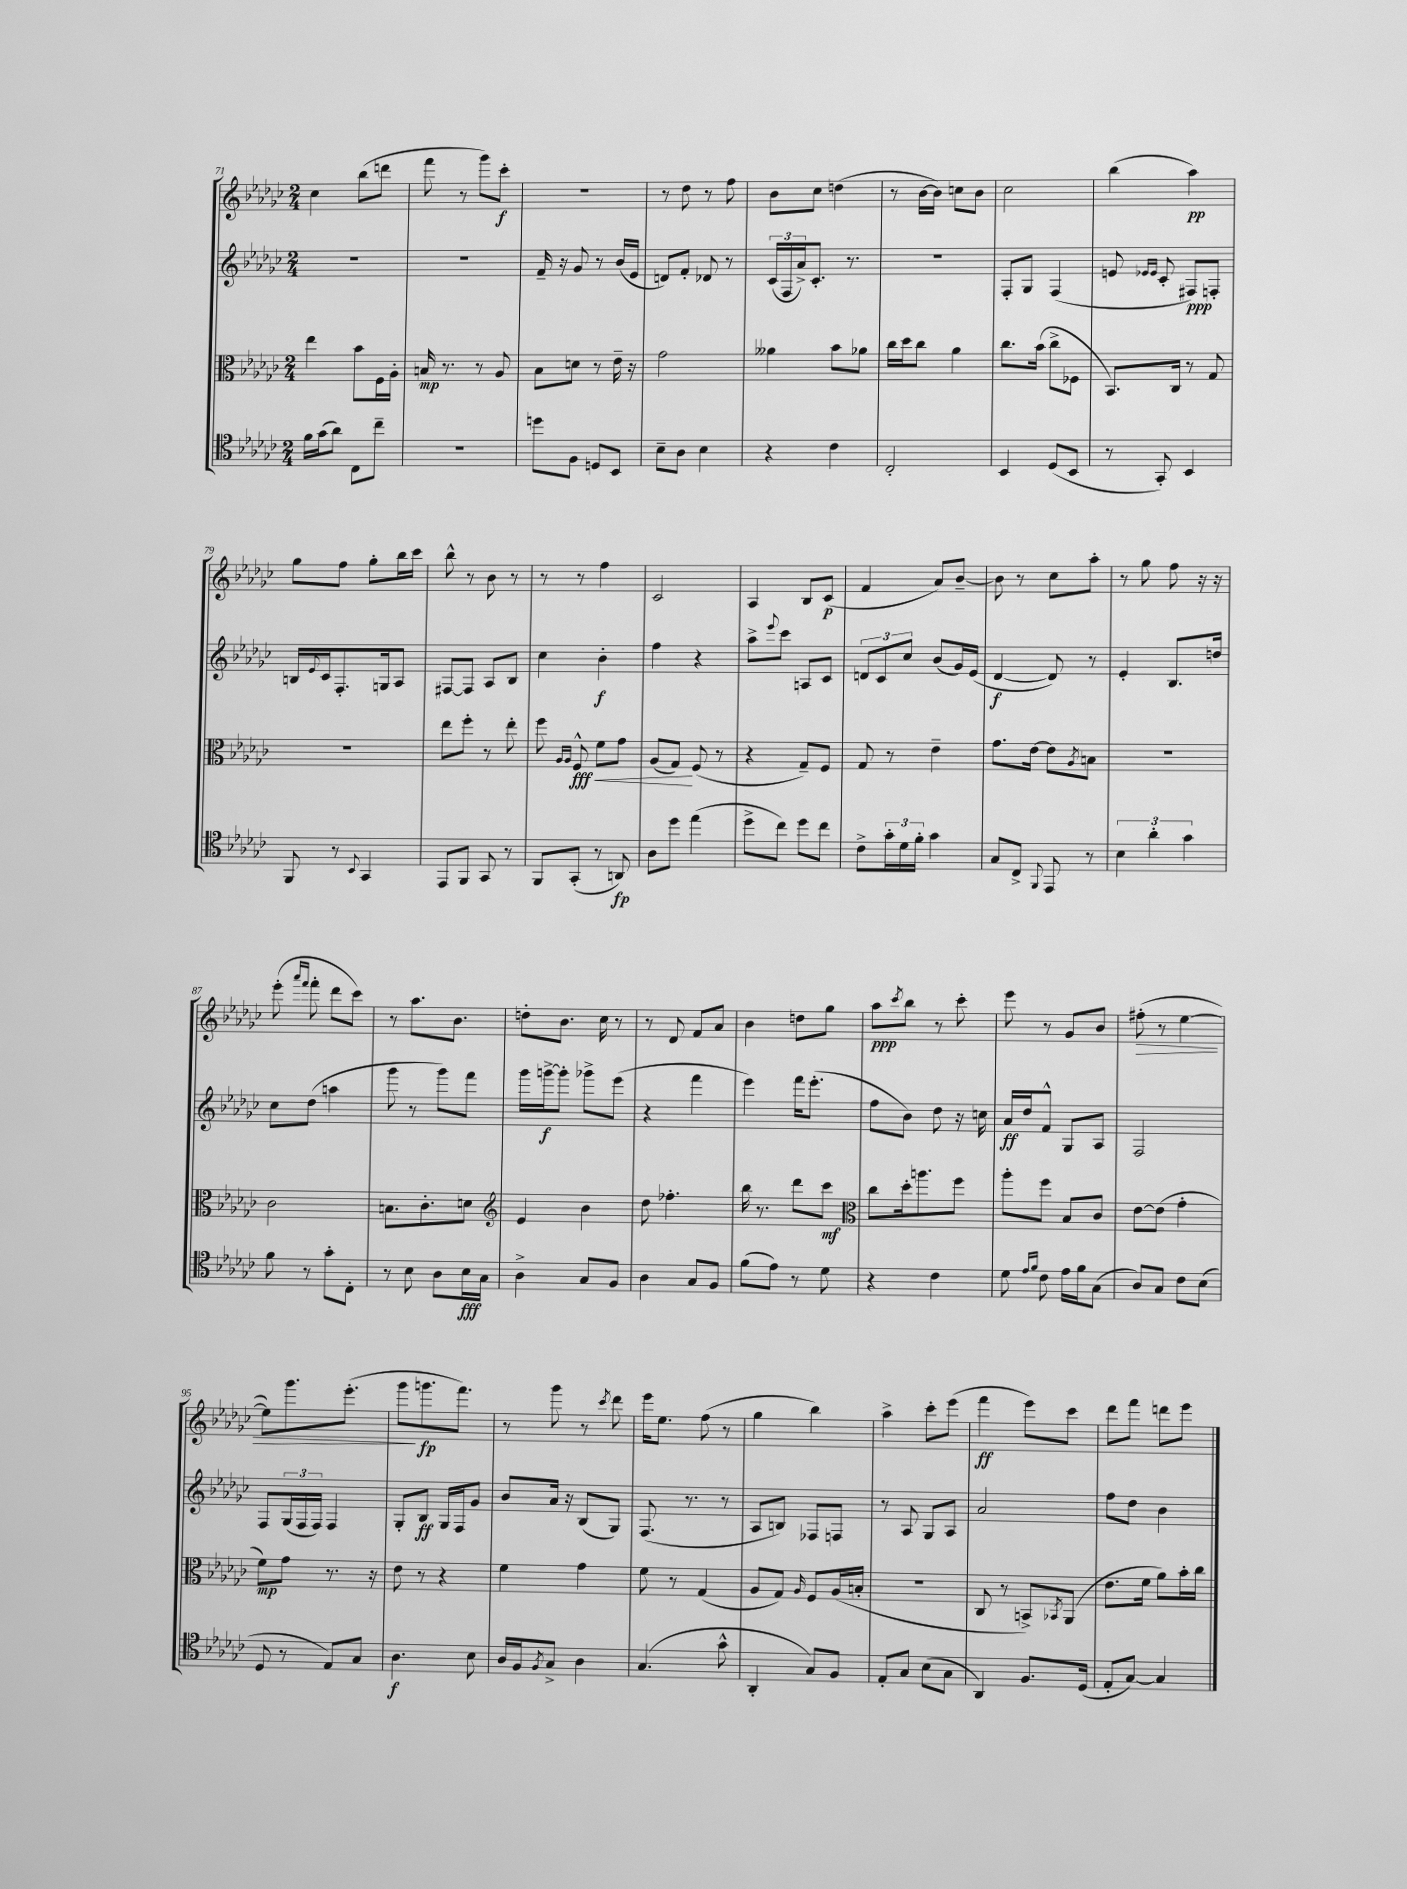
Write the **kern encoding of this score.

**kern	**kern	**kern	**kern
*staff4	*staff3	*staff2	*staff1
*clefC4	*clefC3	*clefG2	*clefG2
*k[b-e-a-d-g-c-]	*k[b-e-a-d-g-c-]	*k[b-e-a-d-g-c-]	*k[b-e-a-d-g-c-]
*M2/4	*M2/4	*M2/4	*M2/4
16f	4ee-	2r	4cc-
(16g-	.	.	.
8a-)	.	.	.
8C-	8b-	.	(8bb-
8cc-~	16F	.	8ddd
.	16A-'	.	.
=	=	=	=
2r	16B	2r	8fff
.	8.r	.	.
.	.	.	8r
.	8r	.	8ggg-)
.	8A-	.	8ccc-'
=	=	=	=
8dd	8B-	16f~	2r
.	.	16r	.
8F	8d	8g-	.
8D	8r	8r	.
8BB-	16e-~	(16b-	.
.	16r	16e-	.
=	=	=	=
8B-~	2g-	8d)	8r
8A-	.	8f'	8dd-
4B-	.	8d-	8r
.	.	8r	8ff
=	=	=	=
4r	4a--	(24c-	8b-
.	.	24F	.
.	.	24a-^)	.
.	.	8.c-'	8cc-
4c-	8b-	.	(4dd
.	.	8.r	.
.	8a-	.	.
=	=	=	=
2C-'	16cc-	2r	8r
.	16dd-	.	.
.	8cc-	.	[16b-
.	.	.	16b-])
.	4a-	.	8cc
.	.	.	8b-
=	=	=	=
4BB-	8.cc-	8F'	2cc-
.	.	8G-	.
.	(16b-	.	.
(8D-	8cc-^	(4F	.
8BB-	8F-	.	.
=	=	=	=
8r	8.BB-)	8e	(4bb-
.	.	16qqe-	.
.	.	16qqe-	.
8GG-')	.	8c-'	.
.	16C-	.	.
4BB-	8r	8F#)	4aa-)
.	8G-	8F'	.
=	=	=	=
8FF	2r	16B	8gg-
.	.	8qqe-	.
.	.	16c-	.
8r	.	8.F'	8ff
8qqBB-	.	.	.
4GG-	.	.	8gg-'
.	.	16G	.
.	.	8A-	16bb-
.	.	.	16ccc-
=	=	=	=
8EE-	8ee-	[8F#	8bb-^^
8FF	8ff'	8F#]	8r
8GG-	8r	8A-	8b-
8r	8ee-'	8B-	8r
=	=	=	=
8FF	8ff	4cc-	8r
.	16qqA-	.	.
.	16qqA-	.	.
(8GG-'	8F^^	.	8r
8r	8f	4b-'	4ff
8AA)	8g-	.	.
=	=	=	=
8A-	(8A-	4ff	2c-
8dd-	8G-)	.	.
(4ee-	(8F	4r	.
.	8r	.	.
=	=	=	=
8dd-^	4r	8aa-^	4A-
.	.	8qqeee-	.
8cc-)	.	8ccc-	.
8dd-	8G-~)	8A	8B-
8cc-	8F	8c-	(8c-
=	=	=	=
8c-^	8G-	12d	4f
.	.	12c-	.
24g-'	8r	.	.
24d-	.	12cc-	.
24f'	.	.	.
4g-	4e-~	(8b-	8a-)
.	.	16g-)	[8b-~
.	.	(16e-	.
=	=	=	=
8G-	8.g-	[4d-	8b-]
8C-^	.	.	8r
.	[16e-	.	.
8qqFF	.	.	.
8EE-	8e-]	8d-])	8cc-
.	8qA-	.	.
8r	8B	8r	8aa-'
=	=	=	=
6B-	2r	4e-'	8r
.	.	.	8gg-
6a-'	.	.	.
.	.	8.B-	8ff
6g-	.	.	.
.	.	.	16r
.	.	16dd	16r
=	=	=	=
8f	2c-	8cc-	(8eee-'
.	.	.	16qqaaa-
.	.	.	16qqfff
8r	.	(8dd-	8fff'
8g-'	.	4aa	8ddd-
8C-'	.	.	8ccc-)
=	=	=	=
8r	8.B	8ggg-	8r
8B-	.	8r	8.aa-
.	8.c-'	.	.
8A-	.	8ggg-)	.
.	.	.	8.b-
16B-	8d	8fff	.
16G-	.	.	.
=	=	=	=
*	*clefG2	*	*
4A-^	4e-	16ggg-	8dd'
.	.	[16ggg^	.
.	.	8ggg']	8.b-
8G-	4b-	8ggg-^	.
.	.	.	16cc-
8F	.	(8eee-	8r
=	=	=	=
4A-	8dd-	4r	8r
.	4.ff-'	.	8d-
8G-	.	4fff	8f
8F	.	.	8a-
=	=	=	=
(8f	16bb-	4eee-)	4b-
.	8.r	.	.
8e-)	.	.	.
8r	8ddd-	16fff	8dd
.	.	(8.eee-'	.
8d-	8ccc-	.	8gg-
=	=	=	=
*	*clefC3	*	*
4r	8cc-	8ff	8aa-
.	.	.	8qccc-
.	16dd-'	8b-)	8bb-
.	8.aa	.	.
4c-	.	8dd-	8r
.	8ff	16r	8ccc-'
.	.	16cc	.
=	=	=	=
8d-	8aa-'	16a-	8eee-
.	.	16dd-	.
16qqe-	.	.	.
16qqf	.	.	.
8c-	8ff	8f^^	8r
16e-	8B-	8G-	8g-
16f	.	.	.
(8G-	8c-	8A-	8b-
=	=	=	=
8A-)	[8e-	2F	(8ff#'
8G-	(8e-]	.	8r
8c-	4g-'	.	[4ee-
(8B-	.	.	.
=	=	=	=
8D-	8f)	8F	8ee-])
8r	8g-	(24G-	8.ggg-
.	.	24F	.
.	.	24F)	.
8E-)	8.r	4F	.
.	.	.	(8.eee-'
8G-	.	.	.
.	16r	.	.
=	=	=	=
4.A-	8e-	8G-'	8ggg-
.	8r	8B-	8.ggg
.	4r	16G-	.
.	.	16F	8.fff)
8B-	.	8g-	.
=	=	=	=
16A-	4f	8b-	8r
16F	.	.	.
8qF	.	.	.
8G-^	.	16a-	8ggg-
.	.	16r	.
4A-	4g-	(8B-	8r
.	.	.	8qccc-
.	.	8G-)	8ddd-
=	=	=	=
(4.G-	8f	(8.F	16eee-
.	.	.	8.ee-
.	8r	.	.
.	.	8.r	.
.	(4G-	.	(8ff
8g-^^	.	8r	8r
=	=	=	=
4AA-'	8A-	8A-	4gg-
.	8G-)	8B)	.
.	16qqA-	.	.
8G-)	8F	8F-	4bb-)
8F	(16A-	8F	.
.	16B'	.	.
=	=	=	=
8E-'	2r	8r	4aa-^
8G-	.	8A-	.
(8B-	.	8G-	8ccc-'
8G-	.	8A-	(8eee-
=	=	=	=
4AA-)	8C-	2a-	4fff
.	8r	.	.
8.F	8BB^)	.	8eee-)
.	8qBB-	.	.
.	(8AA-	.	8ccc-
(16D-	.	.	.
=	=	=	=
8E-'	8.e-	8ff	8ddd-
[8G-)	.	8dd-	8fff
.	16f	.	.
4G-]	8a-)	4b-	8ddd
.	16b-'	.	8eee-
.	16cc-	.	.
==	==	==	==
*-	*-	*-	*-
